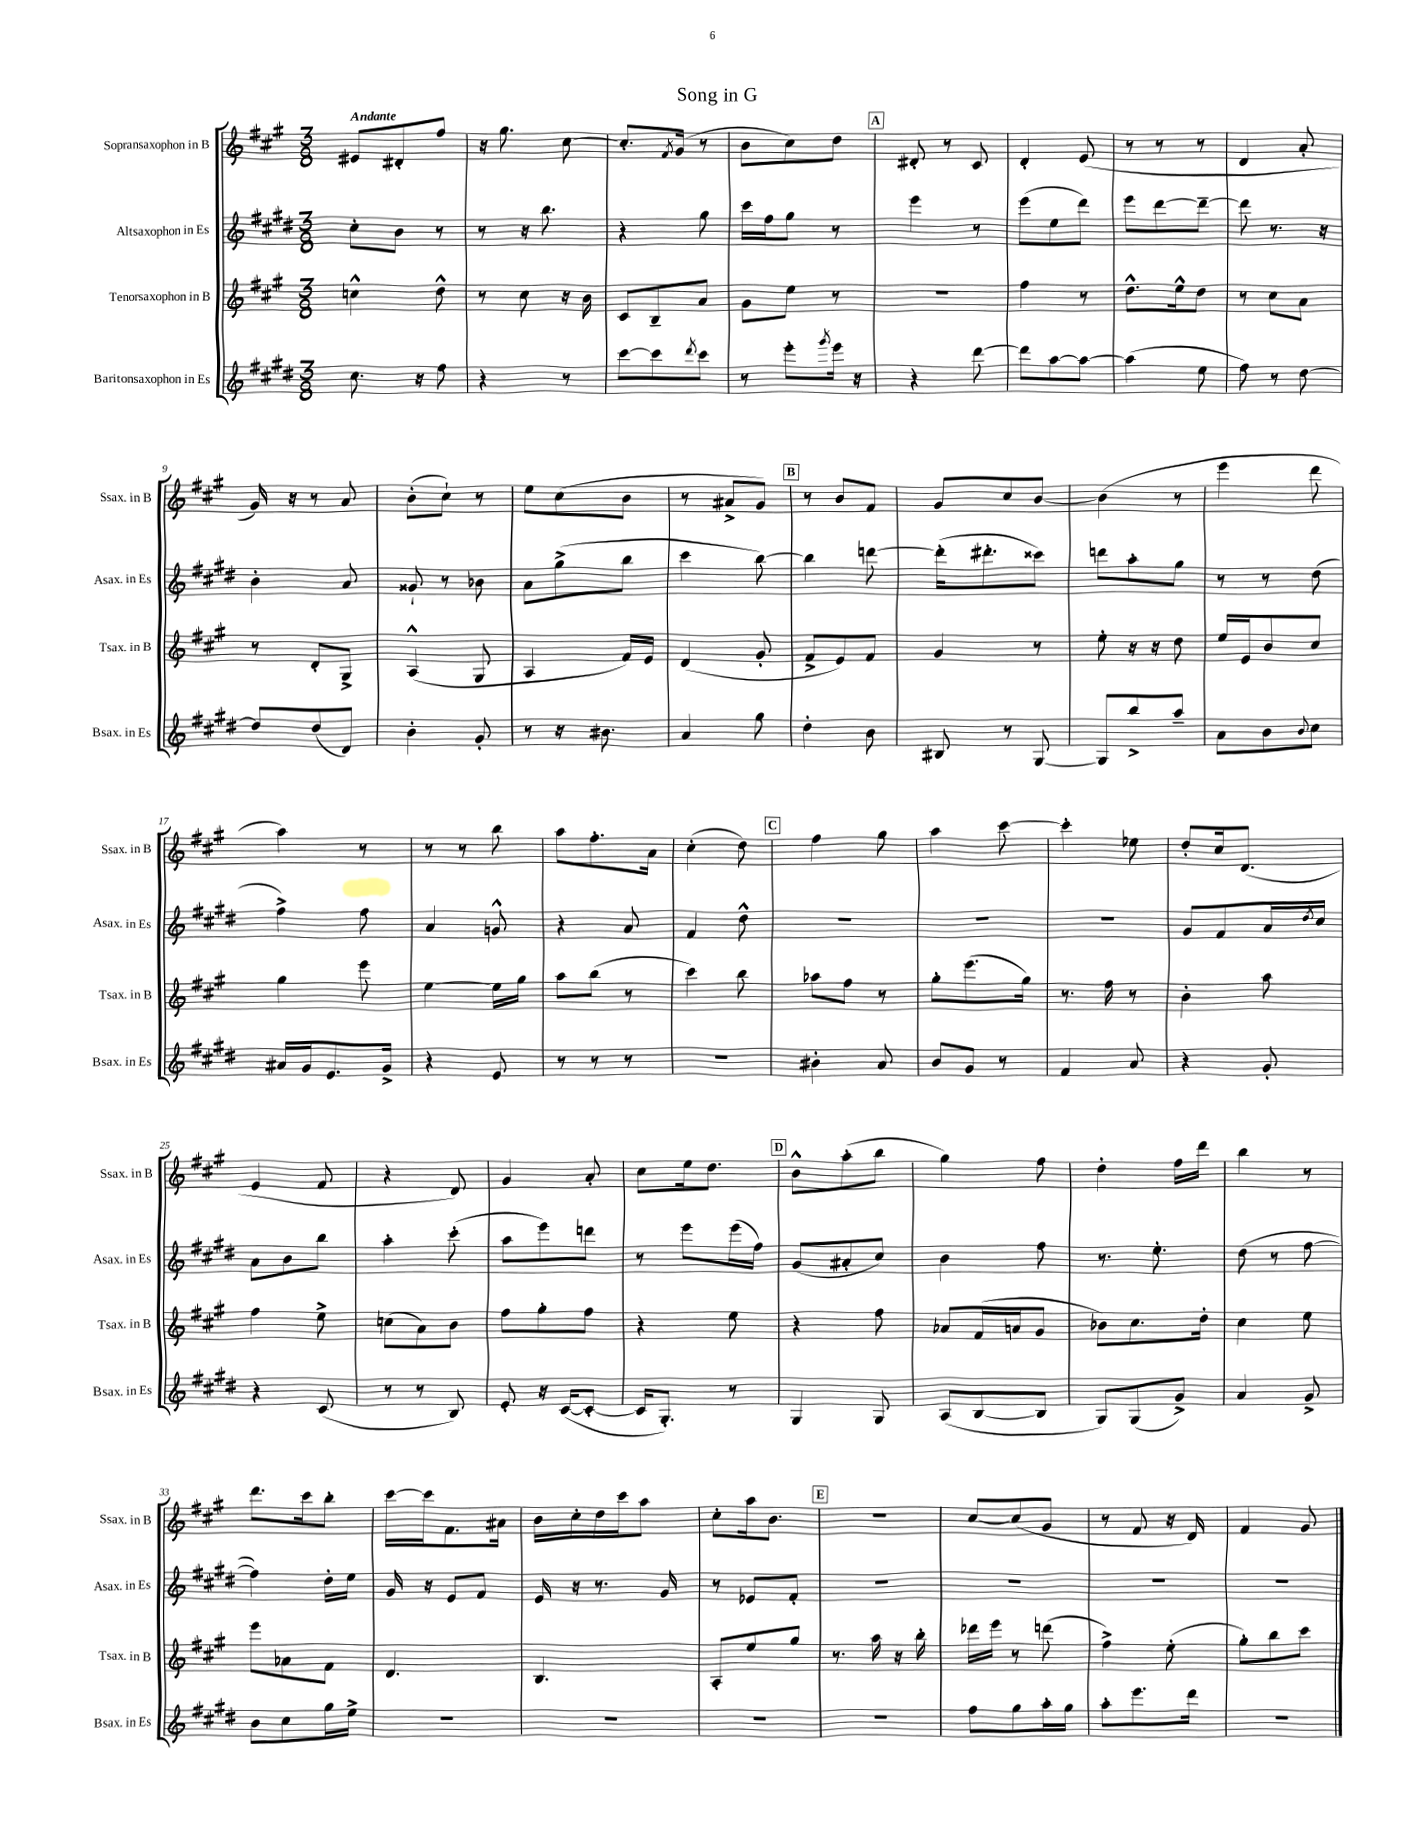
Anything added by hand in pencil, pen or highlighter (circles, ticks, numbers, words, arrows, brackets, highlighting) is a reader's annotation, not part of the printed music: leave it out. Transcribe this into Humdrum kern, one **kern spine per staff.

**kern	**kern	**kern	**kern
*staff4	*staff3	*staff2	*staff1
*clefG2	*clefG2	*clefG2	*clefG2
*k[f#c#g#d#]	*k[f#c#g#]	*k[f#c#g#d#]	*k[f#c#g#]
*M3/8	*M3/8	*M3/8	*M3/8
8.cc#	4cc^^	8cc#'	8e#
.	.	8b	8d#'
16r	.	.	.
8ff#	8dd^^	8r	8ff#
=	=	=	=
4r	8r	8r	16r
.	.	.	8.gg#
.	8cc#	16r	.
.	.	8.bb	.
8r	16r	.	[8cc#
.	16b	.	.
=	=	=	=
[8ccc#	8c#	4r	8.cc#']
8ccc#]	8B~	.	.
.	.	.	8qf#
.	.	.	(16g#
8qddd#	.	.	.
8ccc#	8a	8gg#	8r
=	=	=	=
8r	8g#	16ccc#	8b
.	.	16ff#	.
8eee'	8ee	8gg#	8cc#)
8qggg#	.	.	.
16eee	8r	8r	8dd
16r	.	.	.
=	=	=	=
4r	4.r	4eee	8d#'
.	.	.	8r
[8ddd#	.	8r	8c#
=	=	=	=
8ddd#]	4ff#	(8eee	4d'
[8aa	.	8ee	.
8aa_	8r	8ddd#)	(8e
=	=	=	=
(4aa]	8.dd^^	8eee	8r
.	.	[8ddd#	8r
.	16ee^^	.	.
8ee	8dd	8ddd#~_	8r
=	=	=	=
8ff#)	8r	8ddd#]	4d
8r	8cc#	8.r	.
[8dd#	8a	.	8a'
.	.	16r	.
=	=	=	=
8dd#]	8r	4b'	16g#)
.	.	.	16r
(8dd#	8d'	.	8r
8d#)	8G#^	8a	8a
=	=	=	=
4b'	(4A^^	8g##`	(8b'
.	.	8r	8cc#`)
8g#'	8G#	8b-	8r
=	=	=	=
8r	4A	8a	8ee
16r	.	(8gg#^	(8cc#
8.b#	.	.	.
.	16f#)	8bb	8b
.	16e	.	.
=	=	=	=
4a	(4d	4ccc#	8r
.	.	.	8a#^
8gg#	8g#'	[8bb)	8g#)
=	=	=	=
4dd#'	8f#^	4bb]	8r
.	8e)	.	8b
8b	8f#	[8ddd	8f#
=	=	=	=
8B#	4g#	(16ddd']	8g#
.	.	8.ddd#'	.
8r	.	.	8cc#
[8G#	8r	8ccc##)	[8b
=	=	=	=
8G#]	8ee'	8ddd	(4b]
8bb^	16r	8aa'	.
.	16r	.	.
8aa~	8dd	8gg#	8r
=	=	=	=
8a	16ee	8r	4eee
.	16e	.	.
8b	8b	8r	.
8qqb	.	.	.
8cc#	8cc#	(8dd#	8ddd
=	=	=	=
16a#	4gg#	4ff#^)	4aa)
16g#	.	.	.
8.e	.	.	.
.	8eee	8ff#	8r
16g#^	.	.	.
=	=	=	=
4r	[4ee	4a	8r
.	.	.	8r
8e	16ee]	8g^^	8bb
.	16gg#	.	.
=	=	=	=
8r	8aa	4r	8aa
8r	(8bb	.	8.ff#'
8r	8r	8a	.
.	.	.	16a
=	=	=	=
4.r	4ccc#)	4f#	(4cc#'
.	8bb	8dd#^^	8dd)
=	=	=	=
4b#'	8aa-	4.r	4ff#
.	8ff#	.	.
8a	8r	.	8gg#
=	=	=	=
8b	8gg#'	4.r	4aa
8g#	(8.eee	.	.
8r	.	.	[8ccc#
.	16gg#)	.	.
=	=	=	=
4f#	8.r	4.r	4ccc#']
.	16ff#	.	.
8a	8r	.	8ee-
=	=	=	=
4r	4b'	8g#	8dd'
.	.	8f#	16cc#
.	.	.	(8.d
8g#'	8aa	16a	.
.	.	8qdd#	.
.	.	16cc#	.
=	=	=	=
4r	4ff#	8a	4e
.	.	8b	.
(8c#	8ee^	8bb	8f#
=	=	=	=
8r	(8cc	4aa'	4r
8r	8a)	.	.
8B)	8b	(8ccc#'	8d)
=	=	=	=
8e'	8ff#	8aa	4g#
16r	8gg#'	8eee)	.
([16c#	.	.	.
8c#'_	8ff#	8ddd	8a'
=	=	=	=
16c#]	4r	8r	8cc#
8.G#')	.	.	.
.	.	8eee	16ee
.	.	.	8.dd
8r	8ee	(16eee	.
.	.	16ff#)	.
=	=	=	=
4G#	4r	(8g#	8b^^
.	.	8a#'	(8aa'
8G#	8ff#	8cc#)	8bb
=	=	=	=
(8A	8a-	4b	4gg#)
[8B	(16f#	.	.
.	16a	.	.
8B]	8g#	8ff#	8ff#
=	=	=	=
8G#)	8b-)	8.r	4dd'
(8G#	8.cc#	.	.
.	.	8.ee'	.
8g#^)	.	.	16ff#
.	16dd'	.	16ddd
=	=	=	=
4a	4cc#	(8dd#	4bb
.	.	8r	.
8g#^	8ee	[8ff#	8r
=	=	=	=
8b	8eee	4ff#])	8.ddd
8cc#	8a-	.	.
.	.	.	16ccc#
16gg#	8f#	16dd#'	8bb'
16ee^	.	16ee	.
=	=	=	=
4.r	4.d	16g#	[16ccc#
.	.	16r	16ccc#]
.	.	8e	8.f#
.	.	8f#	.
.	.	.	16a#
=	=	=	=
4.r	4.B	16e	16b
.	.	16r	16cc#'
.	.	8.r	16dd
.	.	.	16ccc#
.	.	.	8aa
.	.	16g#	.
=	=	=	=
4.r	8A'	8r	8cc#'
.	8ee	8e-	16aa
.	.	.	8.b
.	8gg#	8f#'	.
=	=	=	=
4.r	8.r	4.r	4.r
.	16aa	.	.
.	16r	.	.
.	16bb'	.	.
=	=	=	=
8ff#	16ddd-	4.r	[8cc#
.	16eee	.	.
8gg#	8r	.	(8cc#]
16aa'	(8ddd	.	8g#
16gg#	.	.	.
=	=	=	=
8aa'	4ff#^)	4.r	8r
8.eee	.	.	8f#
.	(8ee'	.	16r
16ddd#	.	.	16d)
=	=	=	=
4.r	8gg#')	4.r	4f#
.	8bb	.	.
.	8ccc#	.	8g#
==	==	==	==
*-	*-	*-	*-
